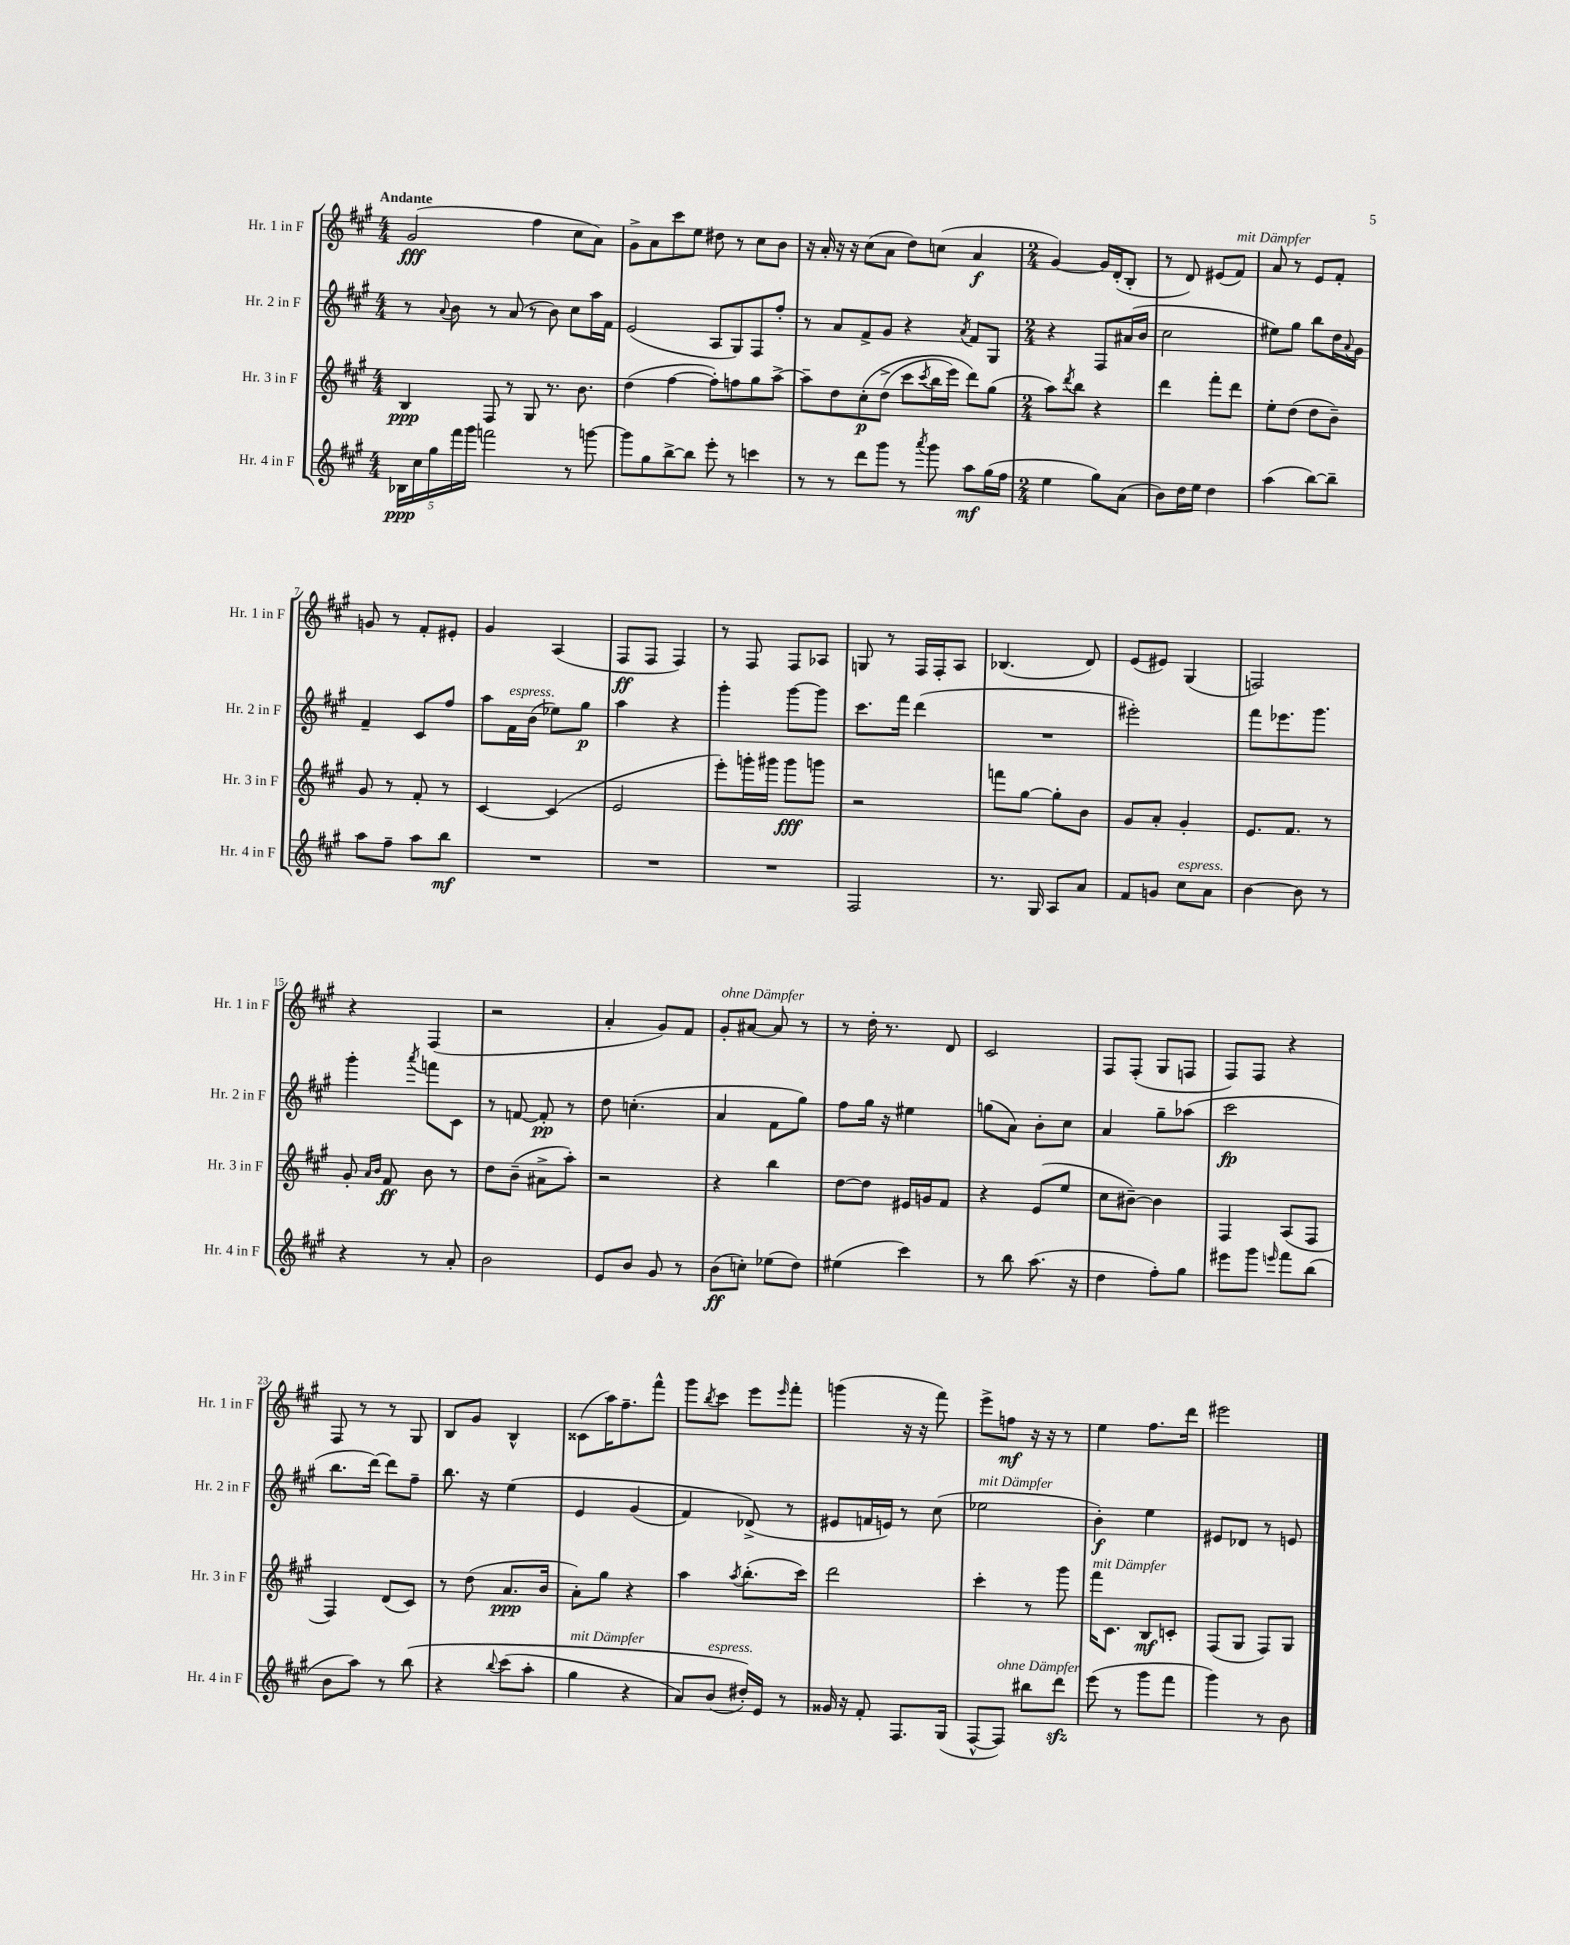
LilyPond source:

<<
\new StaffGroup <<
\new Staff = "s0" \with { instrumentName = "Hr. 1 in F" shortInstrumentName = "Hr. 1 in F" } {
    \clef treble \key a \major \numericTimeSignature \time 4/4 \tempo "Andante"
    gis'2\fff( fis''4 cis''8 a'8) |
    gis'8-> a'8 cis'''8 e''8 dis''8 r8 cis''8 b'8 |
    r16 a'16-. r16 r16 cis''8( a'8 d''8) c''8( a'4\f |
    \numericTimeSignature \time 2/4 gis'4~) gis'16 d'16-.( b8-. |
    r8 d'8) eis'8( fis'8^\markup { \italic "mit Dämpfer" }) |
    a'8 r8 e'8 fis'8-. |
    g'8 r8 fis'8-. eis'8-. |
    gis'4 a4( |
    fis8\ff fis8 fis4) |
    r8 fis8 fis8 aes8 |
    g8 r8 fis16 fis16-. a8 |
    bes4.( d'8) |
    e'8( eis'8) gis4( |
    f2) |
    r4 fis4( |
    r2 |
    a'4-. gis'8) fis'8 |
    gis'8-.^\markup { \italic "ohne Dämpfer" } ais'8~ ais'8 r8 |
    r8 d''16-. r8. d'8 |
    cis'2 |
    fis8 fis8-.( gis8 f8 |
    fis8) fis8 r4 |
    fis8 r8 r8 gis8 |
    b8 gis'8 b4-^ |
    cisis'8( a''16) fis''8.-- fis'''8-^ |
    gis'''8 \acciaccatura { b''8 } cis'''8 e'''8 \grace { e'''16 } fis'''8-. |
    g'''4( r16 r16 fis'''8) |
    e'''8-> f''8\mf r16 r16 r8 |
    e''4 fis''8. d'''16 |
    eis'''2 \bar "|." |
}
\new Staff = "s1" \with { instrumentName = "Hr. 2 in F" shortInstrumentName = "Hr. 2 in F" } {
    \clef treble \key a \major \numericTimeSignature \time 4/4
    r8 \appoggiatura { a'8 } b'8 r8 a'8( r8 b'8) cis''8 a''16 fis'16 |
    e'2( a8 gis8) fis8 fis''8-. |
    r8 a'8 fis'8-> gis'8 r4 \acciaccatura { a'8 } fis'8 gis8 |
    \numericTimeSignature \time 2/4 r4 fis8 ais'16( b'16 |
    cis''2 |
    eis''8) gis''8 b''8 d''16 \appoggiatura { a'8 } gis'16 |
    fis'4-- cis'8 fis''8 |
    a''8 fis'16^\markup { \italic "espress." } b'16( ees''8) gis''8\p |
    a''4 r4 |
    gis'''4-. gis'''8~ gis'''8 |
    cis'''8. fis'''16 d'''4( |
    R2 |
    eis'''2-.) |
    fis'''8 ees'''8. gis'''8. |
    gis'''4-. \acciaccatura { a'''8 } f'''8 cis'8 |
    r8 f'8~ f'8-.\pp r8 |
    d''8 c''4.-.( |
    a'4 fis'8 gis''8) |
    fis''8 gis''16 r16 eis''4 |
    g''8( a'8) b'8-. cis''8 |
    a'4 gis''8-- aes''8( |
    cis'''2\fp |
    b''8. d'''16~) d'''8 fis''8-- |
    b''8. r16 e''4\( |
    e'4 gis'4( |
    fis'4) des'8->(\) r8 |
    eis'8 f'16 e'16) r8 cis''8( |
    ees''2^\markup { \italic "mit Dämpfer" } |
    b'4-.\f) e''4 |
    eis'8 des'8 r8 e'8 \bar "|." |
}
\new Staff = "s2" \with { instrumentName = "Hr. 3 in F" shortInstrumentName = "Hr. 3 in F" } {
    \clef treble \key a \major \numericTimeSignature \time 4/4
    b4\ppp fis8 r8 gis8 r8. b'8. |
    d''4( fis''4~ fis''8-.) f''8 gis''8 a''8~-> |
    a''8-- d''8 cis''8-.\p\( d''8->( cis'''8 \acciaccatura { cis'''8 } b''16 e'''16) d'''8\) gis''8( |
    \numericTimeSignature \time 2/4 a''8) \acciaccatura { d'''8 } b''8 r4 |
    d'''4 fis'''8-. d'''8 |
    e''8-. d''8( d''8 b'8--) |
    gis'8 r8 fis'8-. r8 |
    cis'4~ cis'4( |
    e'2 |
    e'''8-.) g'''16-. gis'''16 gis'''8\fff g'''8 |
    r2 |
    f'''8 gis''8~ gis''8-. b'8 |
    gis'8 a'8-. gis'4-. |
    e'8. fis'8. r8 |
    gis'8-. \grace { a'16 b'16 } fis'8\ff b'8 r8 |
    d''8 b'8--( ais'8-> a''8-.) |
    r2 |
    r4 b''4 |
    d''8~ d''8 eis'16 g'16 fis'8 |
    r4 e'8( e''8 |
    cis''8 bis'8~--) bis'4 |
    fis4 a8( fis8 |
    fis4) d'8( cis'8) |
    r8 d''8( a'8.\ppp b'16 |
    a'8-.) gis''8 r4 |
    a''4 \acciaccatura { a''8 } b''8.-.( cis'''16) |
    d'''2 |
    cis'''4-. r8 gis'''8 |
    fis'''16^\markup { \italic "mit Dämpfer" } cis'8. b8\mf c'8-. |
    fis8( gis8 fis8) gis8 \bar "|." |
}
\new Staff = "s3" \with { instrumentName = "Hr. 4 in F" shortInstrumentName = "Hr. 4 in F" } {
    \clef treble \key a \major \numericTimeSignature \time 4/4
    \tuplet 5/4 { bes16\ppp cis''16 gis''16 fis'''16 gis'''16 } f'''2 r8 g'''8~ |
    g'''8 gis''8 b''8~-> b''8 e'''8-. r8 c'''4 |
    r8 r8 d'''8 gis'''8 r8 \acciaccatura { a'''8 } gis'''8 a''8\mf gis''16( fis''16 |
    \numericTimeSignature \time 2/4 e''4 gis''8) a'8( |
    b'8) d''16 e''16 d''4 |
    a''4( b''8~) b''8-- |
    a''8 fis''8-- a''8 b''8\mf |
    R2 |
    R2 |
    R2 |
    fis2 |
    r8. gis16 a8 a'8 |
    fis'8 g'8 cis''8^\markup { \italic "espress." } a'8 |
    b'4~ b'8 r8 |
    r4 r8 a'8-. |
    b'2 |
    e'8 b'8 gis'8 r8 |
    b'8\ff( c''8-.) ees''8( d''8) |
    eis''4( cis'''4) |
    r8 b''8 a''8.( r16 |
    d''4 fis''8-.) gis''8 |
    eis'''8 gis'''8 \grace { e'''16 } fis'''8 b''8( |
    b'8 a''8) r8 b''8\( |
    r4 \appoggiatura { b''8 } cis'''8( a''8-. |
    gis''4^\markup { \italic "mit Dämpfer" } r4 |
    a'8) b'8^\markup { \italic "espress." }( dis''16-.)\) e'16 r8 |
    gisis'16 r16 fis'8-. fis8. gis16( |
    fis8~-^ fis8^\markup { \italic "ohne Dämpfer" }) bis''8 d'''8\sfz |
    e'''8( r8 gis'''8 fis'''8 |
    gis'''4) r8 b'8 \bar "|." |
}
>>
>>
